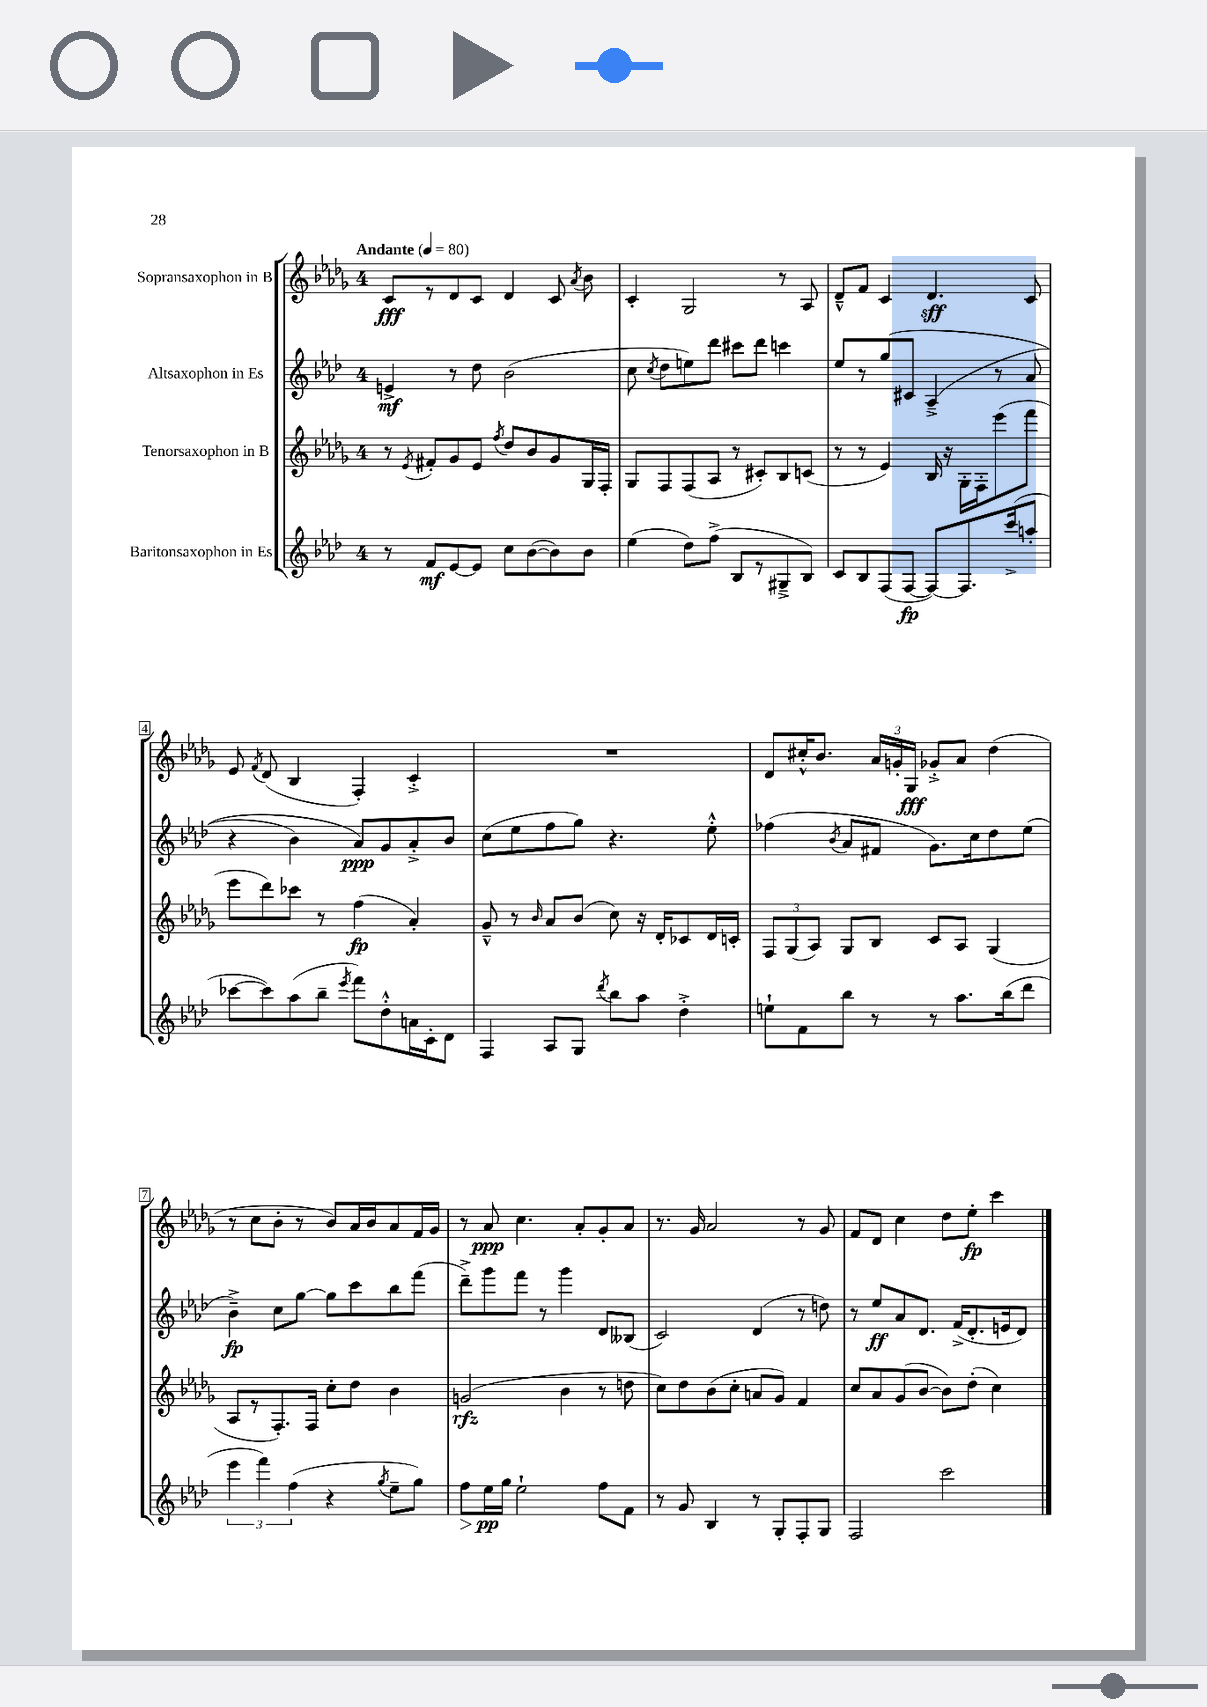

**kern	**dynam	**kern	**dynam	**kern	**dynam	**kern	**dynam
*part4	*part4	*part3	*part3	*part2	*part2	*part1	*part1
*staff4	*staff4	*staff3	*staff3	*staff2	*staff2	*staff1	*staff1
*I"Baritonsaxophon in Es	*	*I"Tenorsaxophon in B	*	*I"Altsaxophon in Es	*	*I"Sopransaxophon in B	*
*clefG2	*	*clefG2	*	*clefG2	*	*clefG2	*
*k[b-e-a-d-]	*	*k[b-e-a-d-g-]	*	*k[b-e-a-d-]	*	*k[b-e-a-d-g-]	*
*M4/4	*	*M4/4	*	*M4/4	*	*M4/4	*
*MM80	*	*MM80	*	*MM80	*	*MM80	*
=1	=1	=1	=1	=1	=1	=1	=1
!	!	!	!	!	!	!LO:TX:a:B:t=Andante	!
8r	.	8r	.	4en^/	mf	8c/L	fff
.	.	8qe-/	.	.	.	.	.
8f/L	mf	8f#X'/L	.	.	.	8r	.
[8e-/	.	8g-/	.	8r	.	8d-/	.
8e-/J]	.	8e-/J	.	8dd-\	.	8c/J	.
.	.	8qff/	.	.	.	.	.
8cc\L	.	8dd-/L	.	(2b-\	.	4d-/	.
([8b-\	.	8b-/	.	.	.	.	.
8b-\])	.	8g-/	.	.	.	8c/	.
.	.	.	.	.	.	8qa-/	.
8b-\J	.	16G-/L	.	.	.	8b-\	.
.	.	16F'/JJ	.	.	.	.	.
=2	=2	=2	=2	=2	=2	=2	=2
(4ee-\	.	8G-/L	.	8cc\	.	4c'/	.
.	.	.	.	8qcc/	.	.	.
.	.	8F/	.	8dd-\L	.	.	.
8dd-\L)	.	(8F/	.	8een\)	.	2G-/	.
(8ff^\J	.	8A-/J	.	8ddd-\J	.	.	.
8B-/L	.	8r	.	8ccc#X\L	.	.	.
8r	.	8c#X'/L)	.	8ddd-\J	.	.	.
8G#X~^/	.	8B-/	.	4cccn\	.	8r	.
8B-/J)	.	(8cn/J	.	.	.	8A-/	.
=3	=3	=3	=3	=3	=3	=3	=3
8c/L	.	8r	.	8ee-/L	.	8d-~^^/L	.
8B-/	.	8r	.	8r	.	8f/J	.
(8F/	.	4e-/)	.	(8gg/	.	4c/	.
[8F/J	fp	.	.	8c#X/J	.	.	.
8F/L_)	.	16B-/	.	(4A-~^/	.	4.d-/	sff
.	.	16r	.	.	.	.	.
8.F/]	.	16G-'\LL	.	.	.	.	.
.	.	16F'\J	.	.	.	.	.
.	.	(8eee-\	.	8r	.	.	.
(16ccc^/k	.	.	.	.	.	.	.
8aan'/J	.	8fff\J	.	8a-/	.	8c/	.
!!LO:LB:g=z
=4	=4	=4	=4	=4	=4	=4	=4
[8ccc-X\L	.	8eee-\L	.	4r	.	8e-/	.
.	.	.	.	.	.	8qf/	.
8ccc-\])	.	8ddd-\)	.	.	.	(8d-/	.
(8aa-\	.	8ccc-X\J	.	4b-\)	.	4B-/	.
8bb-~\J	.	8r	.	.	.	.	.
8qeee-/	.	.	.	.	.	.	.
8fff\L)	.	(4ff\	fp	8a-/L)	ppp	4F'/)	.
8dd-'^^\	.	.	.	8g/	.	.	.
16an\L	.	4a-'/)	.	8a-'^/	.	4c'^/	.
16c'\J	.	.	.	.	.	.	.
8d-\J	.	.	.	8b-/J	.	.	.
=5	=5	=5	=5	=5	=5	=5	=5
4F/	.	8g-~^^/	.	(8cc\L	.	1r	.
.	.	8r	.	8ee-\	.	.	.
.	.	16qqb-/	.	.	.	.	.
8A-/L	.	8a-/L	.	8ff\	.	.	.
8G/J	.	(8b-/J	.	8gg\J)	.	.	.
8qddd-/	.	.	.	.	.	.	.
8bb-\L	.	8cc\)	.	4.r	.	.	.
8aa-\J	.	16r	.	.	.	.	.
.	.	16d-'/KL	.	.	.	.	.
4dd-'^\	.	8c-X/	.	.	.	.	.
.	.	16d-/L	.	8ee-'^^\	.	.	.
.	.	16cn'/JJ	.	.	.	.	.
=6	=6	=6	=6	=6	=6	=6	=6
8een`\L	.	12F/L	.	(4ff-X\	.	8d-/L	.
.	.	(12G-/	.	.	.	.	.
8f\	.	.	.	.	.	16cc#X'^^/K	.
.	.	12A-/J)	.	.	.	.	.
.	.	.	.	.	.	8.b-/J	.
.	.	.	.	8qb-/	.	.	.
8bb-\J	.	8G-/L	.	8a-/L	.	.	.
8r	.	8B-/J	.	8f#X/J	.	24a-/LL	.
.	.	.	.	.	.	24gn'/	.
.	.	.	.	.	.	24G-/JJ	fff
8r	.	8c/L	.	8.g\L)	.	8g-X'^/L	.
8.aa-\L	.	8A-/J	.	.	.	8a-/J	.
.	.	.	.	16cc\k	.	.	.
.	.	(4G-/	.	8dd-\	.	(4dd-\	.
(16bb-\k	.	.	.	.	.	.	.
8ddd-\J	.	.	.	(8ee-\J	.	.	.
!!LO:LB:g=z
=7	=7	=7	=7	=7	=7	=7	=7
6eee-\	.	8A-/L	.	4b-~^\)	fp	8r	.
.	.	8r	.	.	.	8cc\L	.
6fff\)	.	.	.	.	.	.	.
.	.	8.F'/)	.	8cc\L	.	8b-'\J	.
(6ff\	.	.	.	.	.	.	.
.	.	.	.	[8gg\J	.	8r	.
.	.	16F/Jk	.	.	.	.	.
4r	.	8cc'\L	.	8gg\L]	.	8b-/L)	.
.	.	8dd-\J	.	8ccc\	.	16a-/L	.
.	.	.	.	.	.	16b-/J	.
8qgg/	.	.	.	.	.	.	.
8ee-~\L	.	4b-\	.	8bb-\	.	8a-/	.
8gg\J)	.	.	.	(8fff\J	.	16f/L	.
.	.	.	.	.	.	16g-/JJ	.
=8	=8	=8	=8	=8	=8	=8	=8
!	!LO:HP:b	!	!	!	!	!	!
8ff\L	>	(2gn/	rfz	8ddd-~^\L)	.	8r	.
16ee-\L	pp	.	.	8ggg\	.	8a-/	ppp
16gg\JJ	]	.	.	.	.	.	.
2ee-`\	.	.	.	8fff\J	.	4.cc\	.
.	.	.	.	8r	.	.	.
.	.	4b-\	.	4ggg\	.	.	.
.	.	.	.	.	.	8a-'/L	.
8ff\L	.	8r	.	8d-/L	.	8g-'/	.
8f\J	.	8ddn\	.	(8B--X/J	.	8a-/J	.
=9	=9	=9	=9	=9	=9	=9	=9
8r	.	8cc\L)	.	2c/)	.	8.r	.
8g/	.	8dd-\	.	.	.	.	.
.	.	.	.	.	.	16g-/	.
4B-/	.	(8b-\	.	.	.	2a-/	.
.	.	8cc'\J	.	.	.	.	.
8r	.	8an/L	.	(4d-/	.	.	.
8G'/L	.	8g-/J)	.	.	.	.	.
8F'/	.	4f/	.	8r	.	8r	.
8G/J	.	.	.	8ddn\)	.	8g-/	.
=10	=10	=10	=10	=10	=10	=10	=10
2F/	.	8cc/L	.	8r	.	8f/L	.
.	.	8a-/	.	8ee-/L	ff	8d-/J	.
.	.	(8g-/	.	8a-/	.	4cc\	.
.	.	[8b-/J	.	8.d-/J	.	.	.
2ccc\	.	8b-\L])	.	.	.	8dd-\L	.
.	.	.	.	(16f^/KL	.	.	.
.	.	(8dd-'\J	.	8.d-'/	.	8ee-'\J	fp
.	.	4cc\)	.	.	.	4ccc\	.
.	.	.	.	16en/k	.	.	.
.	.	.	.	8d-/J)	.	.	.
==	==	==	==	==	==	==	==
*-	*-	*-	*-	*-	*-	*-	*-
